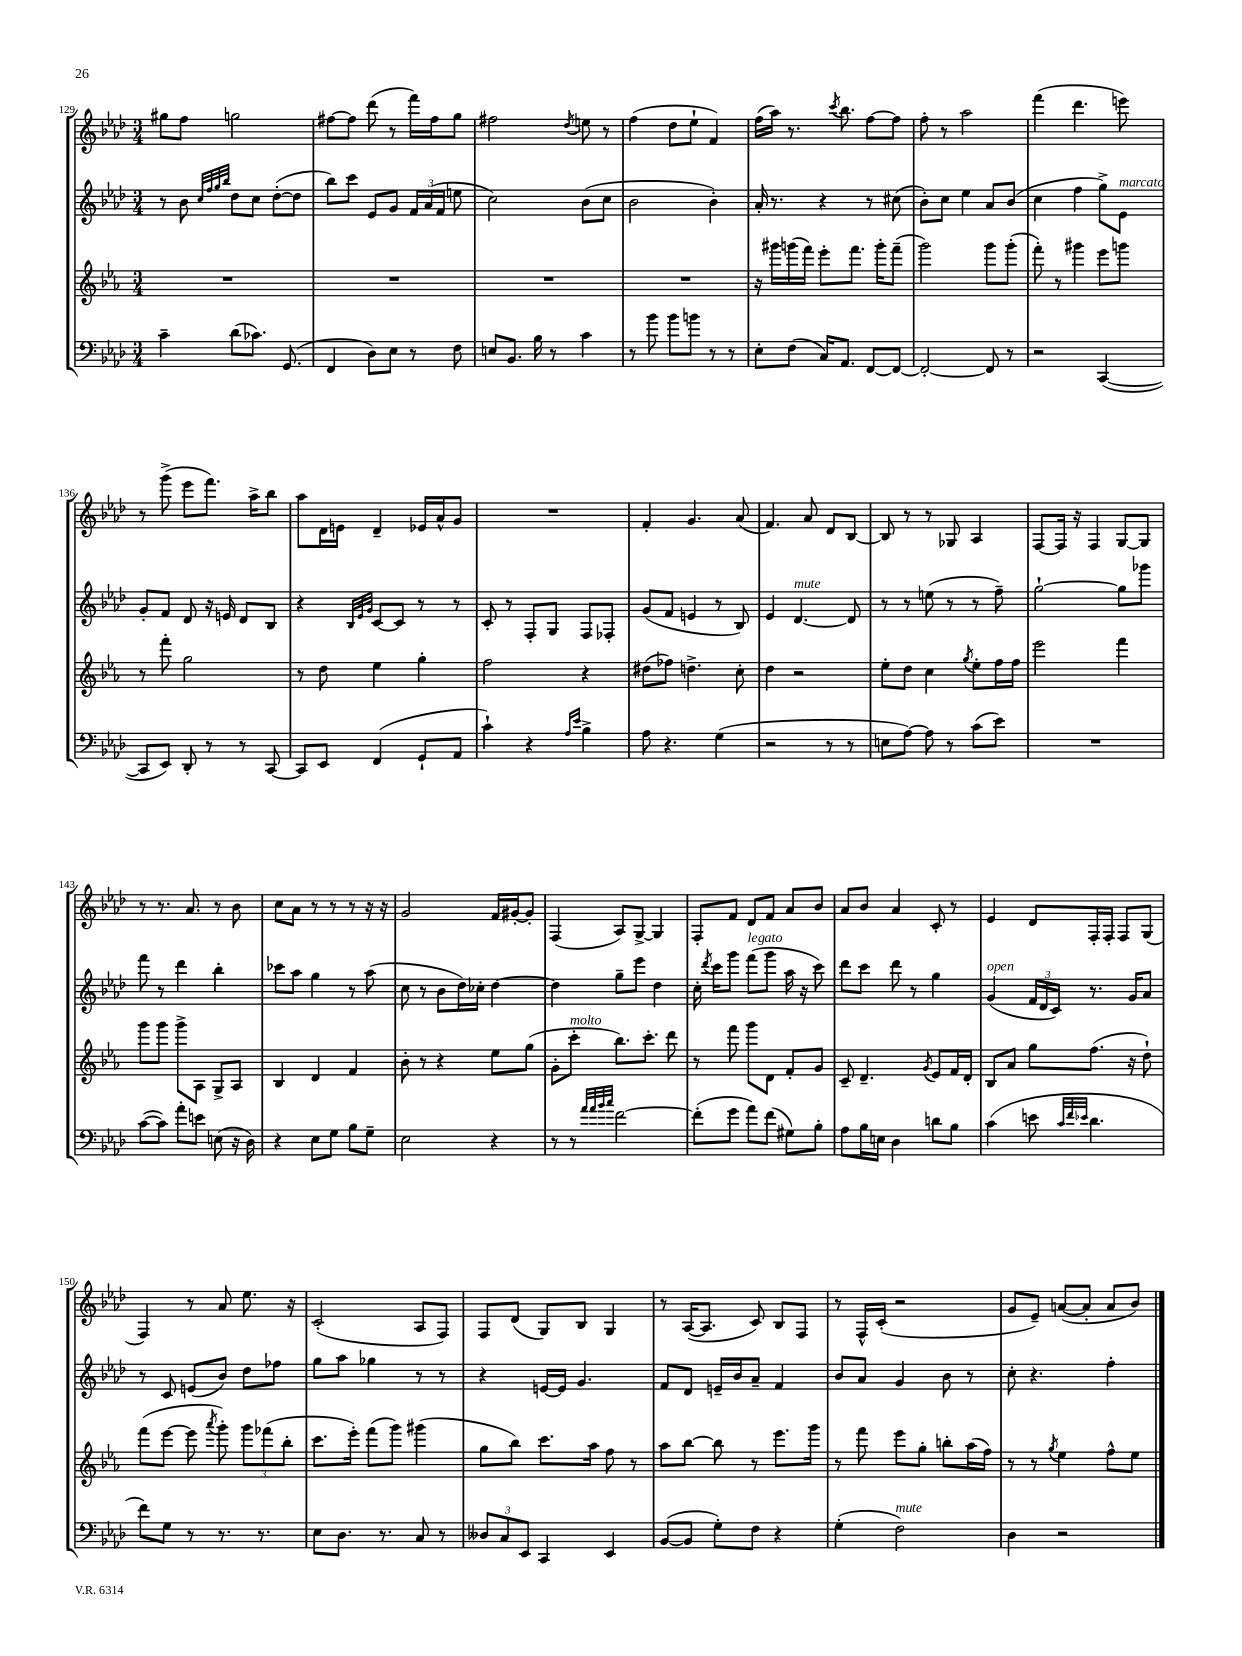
<<
\new StaffGroup <<
\new Staff = "s0" {
    \clef treble \key aes \major \numericTimeSignature \time 3/4
    \autoBeamOff gis''8[ f''8] g''2 |
    fis''8[~ fis''8] des'''8( r8 f'''16[) fis''16 g''8] |
    fis''2 \acciaccatura { des''8 } e''8 r8 |
    f''4( des''8[ ees''8]-! f'4) |
    f''16[( aes''16]) r8. \acciaccatura { c'''8 } bes''8. f''8[~ f''8] |
    f''8-. r8 aes''2 |
    f'''4( des'''4. e'''8) |
    r8 g'''8->( ees'''8[ f'''8.]) aes''16[-> bes''8] |
    aes''8[ des'16 e'16] des'4-- ees'16[ aes'16-^ g'8] |
    R2. |
    f'4-. g'4. aes'8( |
    f'4.) aes'8 des'8[ bes8]~ |
    bes8 r8 r8 ges8 aes4 |
    f8[~ f16] r16 f4 g8[~ g8] |
    r8 r8. aes'8. r8 bes'8 |
    c''8[ aes'8] r8 r8 r8 r16 r16 |
    g'2 f'16[ gis'16~-. gis'8]-. |
    f4( aes8[) g8]~-> g4 |
    f8[-. f'8] des'8[ f'8] aes'8[ bes'8] |
    aes'8[ bes'8] aes'4 c'8-. r8 |
    ees'4 des'8[ f16-. f16]-. f8[ g8]( |
    f4) r8 aes'8 ees''8. r16 |
    c'2-.( aes8[ f8]) |
    f8[ des'8]( g8[) bes8] g4 |
    r8 aes16[~( aes8.] c'8) bes8[ f8] |
    r8 f16[-^ c'16]-.( r2 |
    g'8[ ees'8]--) a'8[~( a'8]-. a'8[ bes'8]) \bar "|." |
}
\new Staff = "s1" {
    \clef treble \key aes \major \numericTimeSignature \time 3/4
    \autoBeamOff r8 bes'8 \grace { c''32[ f''32 g''32 bes''32] } des''8[ c''8] des''8[~-.( des''8] |
    bes''8[) c'''8] ees'8[ g'8] \tuplet 3/2 { f'16[ aes'16( f'16] } e''8 |
    c''2) bes'8[( c''8] |
    bes'2 bes'4-.) |
    aes'16-. r8. r4 r8 cis''8( |
    bes'8[-.) c''8] ees''4 aes'8[ bes'8]( |
    c''4 f''4 g''8[->) ees'8]^\markup { \italic "marcato" } |
    g'8[-. f'8] des'8 r16 e'16 des'8[ bes8] |
    r4 \grace { bes32[ ees'32 g'32] } c'8[~ c'8] r8 r8 |
    c'8-. r8 f8[-. g8] f8[ fes8]-. |
    g'8[( f'8] e'4 r8 bes8) |
    ees'4 des'4.~^\markup { \italic "mute" } des'8 |
    r8 r8 e''8( r8 r8 f''8--) |
    g''2~-! g''8[ ges'''8] |
    f'''8 r8 des'''4 bes''4-. |
    ces'''8[ aes''8] g''4 r8 aes''8( |
    c''8 r8 bes'8[ des''16) ces''16]-. des''4~ |
    des''4 g''8[-- ees'''8] des''4 |
    c''16-. \acciaccatura { des'''8 } c'''16[ g'''8] f'''8[^\markup { \italic "legato" }( g'''8] aes''16 r16 c'''8) |
    des'''8[ c'''8] des'''8 r8 g''4 |
    g'4^\markup { \italic "open" }( \tuplet 3/2 { f'16[ des'16 c'16]) } r8. g'16[ aes'8] |
    r8 c'8 e'8[( bes'8]) des''8[ fes''8] |
    g''8[ aes''8] ges''4 r8 r8 |
    r4 e'16[~ e'16] g'4. |
    f'8[ des'8] e'16[-- bes'16 aes'8]-- f'4 |
    bes'8[ aes'8] g'4 bes'8 r8 |
    c''8-. r4. f''4-. \bar "|." |
}
\new Staff = "s2" {
    \clef treble \key ees \major \numericTimeSignature \time 3/4
    \autoBeamOff R2. |
    R2. |
    R2. |
    R2. |
    r16 gis'''16[ g'''16( f'''16]) ees'''8[-. f'''8.] g'''16[-. f'''8]--( |
    g'''2) g'''8[ g'''8]-.( |
    f'''8-.) r8 gis'''4 ees'''8[ g'''8] |
    r8 f'''8-. g''2 |
    r8 d''8 ees''4 g''4-. |
    f''2 r4 |
    dis''8[( fes''8]) d''4.-> c''8-. |
    d''4 r2 |
    ees''8[-. d''8] c''4 \acciaccatura { g''8 } ees''8[-. f''16 f''16] |
    ees'''2 f'''4 |
    g'''8[ g'''8] g'''8[-> aes8] g8[-> aes8] |
    bes4 d'4 f'4 |
    bes'8-. r8 r4 ees''8[ g''8]( |
    g'8[-. c'''8]-.^\markup { \italic "molto" } bes''8.[) c'''8.]-. d'''8 |
    r8 f'''8 g'''8[ d'8] f'8[-. g'8] |
    c'8-- d'4.-- \acciaccatura { g'8 } ees'8[ f'16 d'16]-. |
    bes8[ aes'8] g''8[ f''8.]( r16 d''8-!) |
    f'''8[( ees'''8]~ ees'''8 \acciaccatura { aes'''8 } g'''8-.) \tuplet 3/2 { g'''8[ fes'''8( bes''8]-. } |
    c'''8.[ ees'''16]-.) f'''8[( g'''8]) gis'''4( |
    g''8[ bes''8]) c'''8.[ aes''16] f''8 r8 |
    aes''8[ bes''8]~ bes''8 r8 ees'''8.[ g'''16] |
    r8 f'''8 ees'''8[ g''8]-. b''8[-. aes''16( f''16]) |
    r8 r8 \acciaccatura { g''8 } ees''4 f''8[-^ ees''8] \bar "|." |
}
\new Staff = "s3" {
    \clef bass \key aes \major \numericTimeSignature \time 3/4
    \autoBeamOff c'4-- des'8[( ces'8.]) g,8.( |
    f,4 des8[) ees8] r8 f8 |
    e8[ bes,8.] bes16 r8 c'4 |
    r8 bes'8 bes'8[ b'8] r8 r8 |
    ees8[-. f8]( c16[) aes,8.] f,8[~ f,8]~ |
    f,2~-. f,8 r8 |
    r2 c,4~( |
    c,8[ ees,8]) des,8-. r8 r8 c,8~ |
    c,8[ ees,8] f,4( g,8[-! aes,8] |
    c'4-!) r4 \grace { aes16[ ees'16] } bes4-> |
    aes8 r4. g4( |
    r2 r8 r8 |
    e8[ aes8]~) aes8 r8 c'8[( ees'8]) |
    R2. |
    c'8[~( c'8]) aes'8[-. e'8] e8( r16 des16) |
    r4 ees8[ g8] bes8[ g8]-- |
    ees2 r4 |
    r8 r8 \grace { aes'32[ aes'32 bes'32 c''32] } f'2~ |
    f'8[-.( g'8] aes'8[) f'8]( gis8[) bes8]-. |
    aes8[ bes16 e16] des4 d'8[ bes8] |
    c'4( e'8 \grace { c'32[ f'32 ees'32] } des'4. |
    f'8[) g8] r8 r8. r8. |
    ees8[ des8.] r8. c8 r8 |
    \tuplet 3/2 { deses8[ c8 ees,8] } c,4 ees,4 |
    bes,8[~( bes,8] g8[-.) f8] r4 |
    g4-.( f2^\markup { \italic "mute" }) |
    des4 r2 \bar "|." |
}
>>
>>
\layout { \context { \Score currentBarNumber = #129 } }
